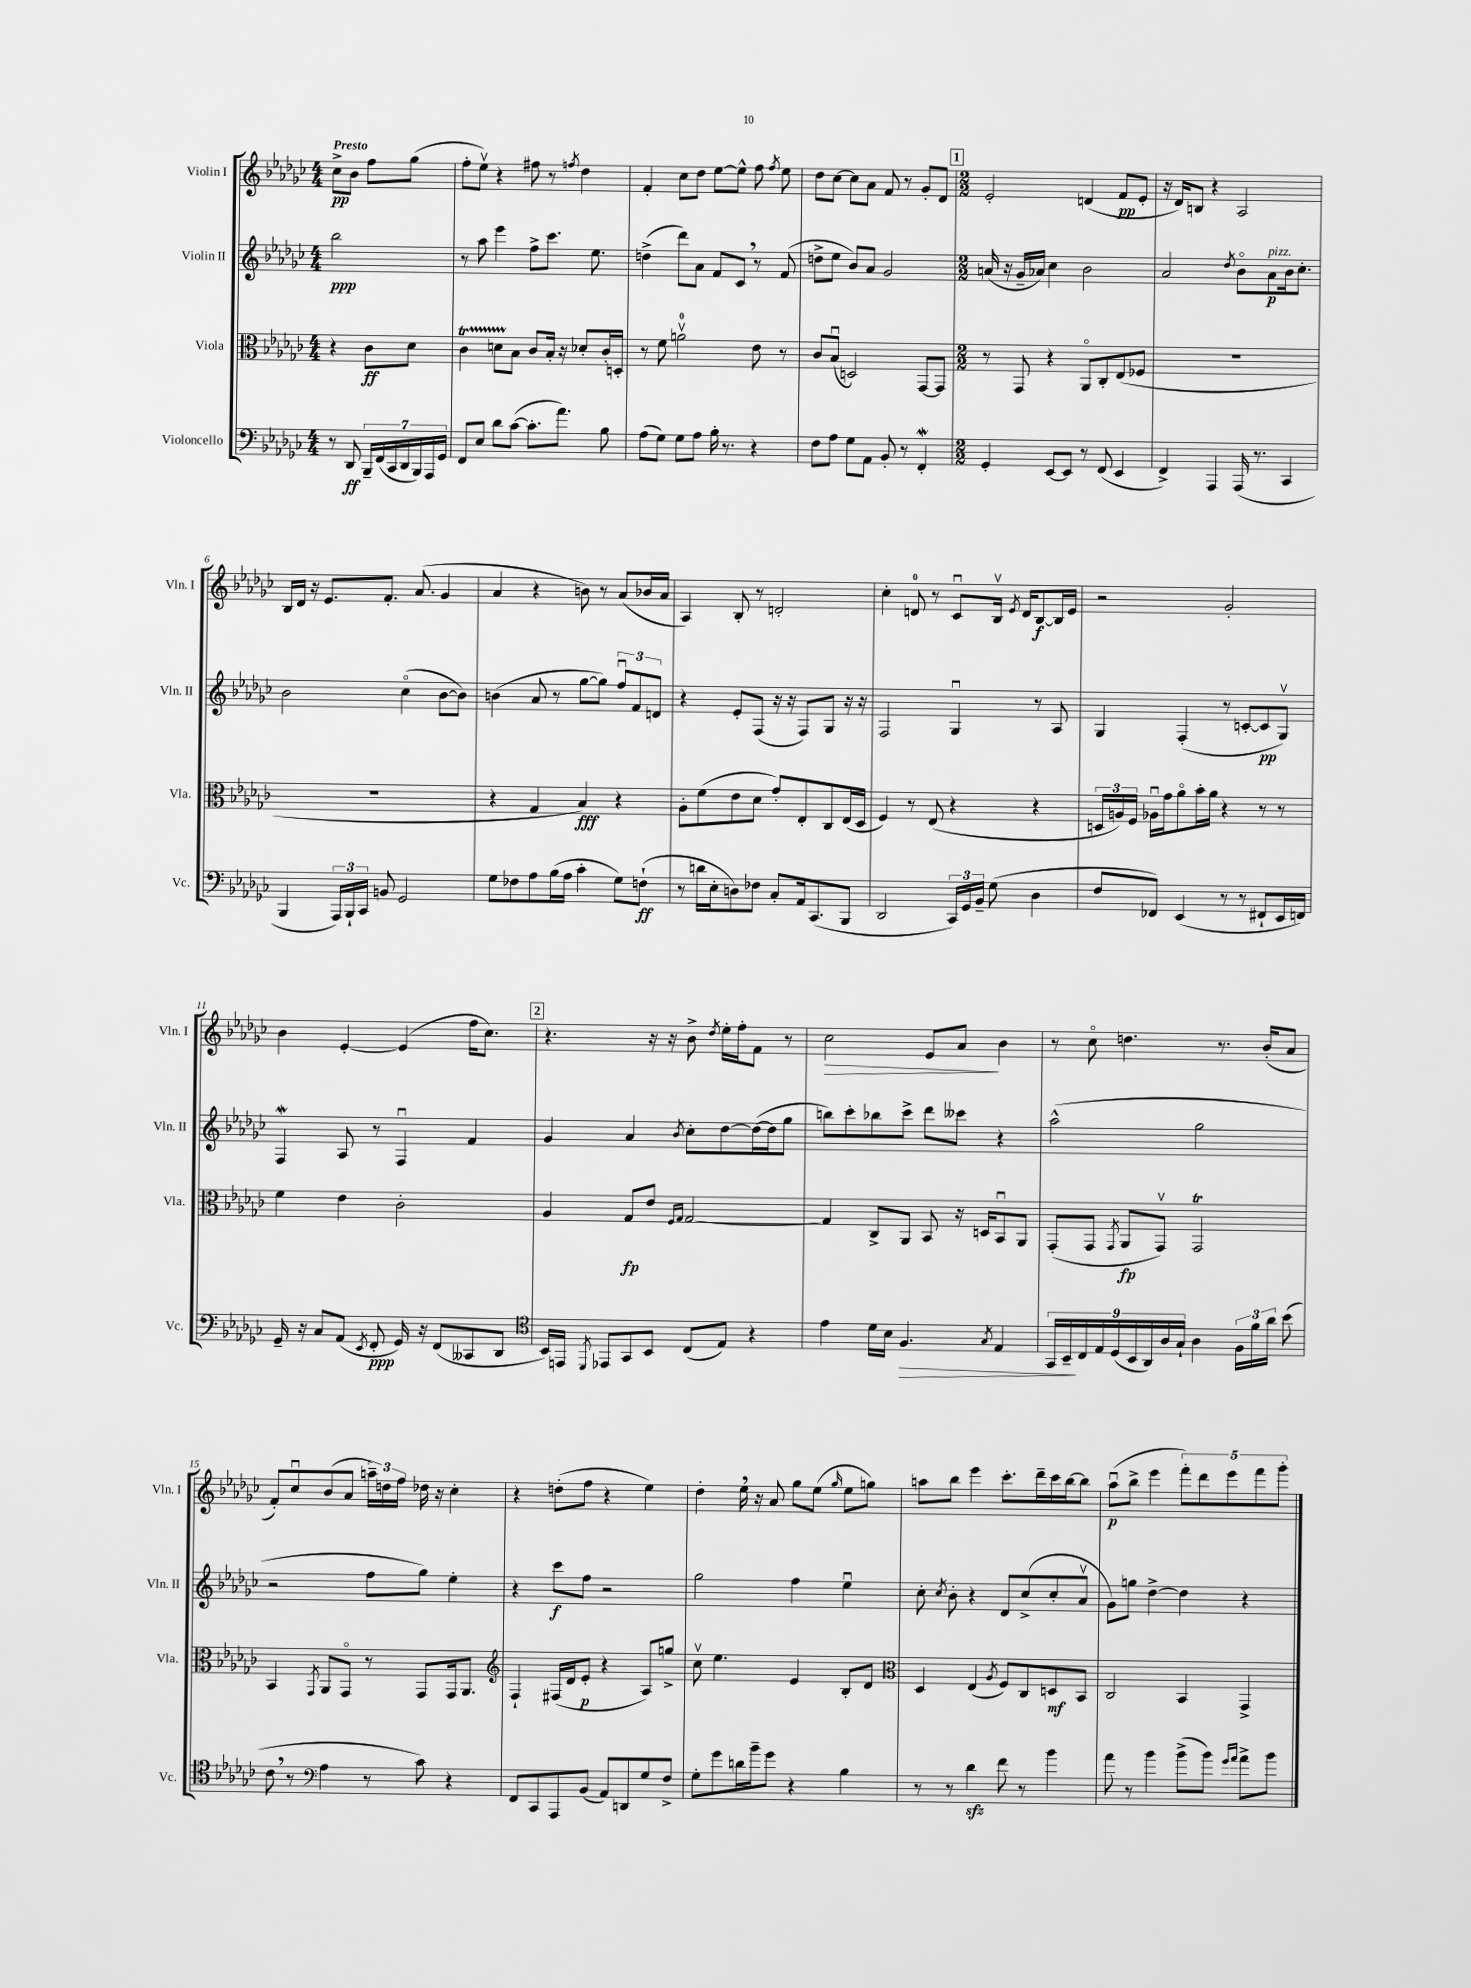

**kern	**kern	**kern	**kern
*staff4	*staff3	*staff2	*staff1
*clefF4	*clefC3	*clefG2	*clefG2
*k[b-e-a-d-g-c-]	*k[b-e-a-d-g-c-]	*k[b-e-a-d-g-c-]	*k[b-e-a-d-g-c-]
*M4/4	*M4/4	*M4/4	*M4/4
8r	4r	2bb-\	8cc-^\L
8DD-/	.	.	8b-\J
28BBB-~/LL	8c-\L	.	8ff\L
(28FF/	.	.	.
28CC-/	.	.	.
28DD-/	.	.	.
.	8d-\J	.	(8gg-\J
28BBB-/)	.	.	.
28AAA-/	.	.	.
28GG-/JJ	.	.	.
=	=	=	=
8FF/L	4c-\	8r	8ff'\L
8E-/J	.	8aa-\	8ee-v\J)
8d-\L	8d\L	4eee-\	4r
([8c-\J	8B-\J	.	.
8.c-'\]L	8c-/L	8ff^\L	8ff#\
.	16B-'/Jk	8.ccc-\J	8r
8.a-\J)	16r	.	.
.	.	.	8qff/
.	8d-'/L	.	4dd-\
.	.	8.ee-\	.
8B-\	16c-'/L	.	.
.	16D'/JJ	.	.
=	=	=	=
(8A-\L	8r	(4dd^\	4f'/
8G-\J)	8f\	.	.
8G-\L	2av\	8ddd-\L)	8cc-\L
8A-\J	.	8a-\J	8dd-\J
16B-'\	.	8f/L	[8ee-\L
8.r	.	.	.
.	.	8c-/J	8ee-^^\]J
4r	8e-\	8r	8ff\
.	.	.	8qff/
.	8r	(8f/	8ee-\
=	=	=	=
8F\L	8c-/L	8dd^\L	8dd-\L
8A-\J	(8B-u/J	8ee-\J	[8cc-\J
8G-\L	2D/)	8b-/L)	8cc-\]L
8AA-\J	.	8a-/J	8a-\J
8BB-'/	.	2g-/	8f/
8r	.	.	8r
4FF'/	[8GG-/L	.	8g-'/L
.	8GG-/]J	.	8d-/J
=	=	=	=
*M2/2	*M2/2	*M2/2	*M2/2
4GG-'/	8r	(16a/	2e-'/
.	.	16r	.
.	8GG-/	16g-~/LL	.
.	.	16a-/JJ)	.
[8EE-/L	4r	4cc-\	.
8EE-/]J	.	.	.
8r	8AA-o/L	2b-\	(4d/
(8FF/	8C-'/	.	.
4EE-/	(8E-/	.	8f/L
.	8F-/J	.	8e-'/J
=	=	=	=
4FF^/)	1r	2a-/	16r
.	.	.	16d-/LK)
.	.	.	8B/J
4AAA-/	.	.	4r
.	.	8qdd-/	.
(16AAA-/	.	8b-o\L	2A-/
8.r	.	.	.
.	.	8a-\	.
4CC-/	.	16b-\k	.
.	.	8.cc-'\J	.
=	=	=	=
4BBB-/	1r	2b-\	16B-/LL
.	.	.	16d-/JJ
.	.	.	16r
.	.	.	8.e-/L
24AAA-/LL)	.	.	.
24BBB-`/	.	.	.
24CC-/JJ	.	.	.
8BB/	.	.	8.f'/J
2GG-/	.	(4cc-o\	.
.	.	.	(8.a-/
.	.	[8b-\L	4g-/
.	.	8b-\]J)	.
=	=	=	=
8G-\L	4r	(4b\	4a-/
8F-\	.	.	.
8A-\	4G-/	8a-/	4r
(16B-\L	.	8r	.
16A-\JJ	.	.	.
4c-'\	4B-/)	[8gg-\L	8b\)
.	.	8gg-\]J)	8r
8G-\L)	4r	12ffu/L	(8a-/L
.	.	12f/	.
(8F`\J	.	.	16b-/L
.	.	12d/J	.
.	.	.	16a-/JJ
=	=	=	=
8r	8A-'\L	4r	4A-/)
16d\LL	(8f\	.	.
16E-'\J	.	.	.
8D\)	8e-\	8e-'/L	8B-'/
8F-\J	8d-\J	(8F/J	8r
8C-'/L	8g-'/L)	16r	2d'/
.	.	16r	.
16AA-/k	8E-'/	8F/L)	.
(8.CC-/	.	.	.
.	8C-/	8G-/J	.
8BBB-/J	(16E-/L	16r	.
.	16D-/JJ	16r	.
=	=	=	=
2DD-/	4F/)	2F/	4cc-'\
.	8r	.	8d/
.	(8E-/	.	8r
24CC-/LL)	4r	4G-u/	8c-u/L
24GG-/	.	.	.
24BB-~/JJ	.	.	.
(8G-\	.	.	16B-v/Jk
.	.	.	8qe-/
.	.	.	16d/LK
4D-\	4r	8r	[8B-/
.	.	8A-/	16B-/]L
.	.	.	16e-/JJ
=	=	=	=
8F/L	24D/LL	4G-/	2r
.	24A/)	.	.
.	24F/JJ	.	.
8FF-/J)	16A-u\LL	.	.
.	16g-\J	.	.
(4EE-/	8a-o\	(4F'/	.
.	16b-'\L	.	.
.	16a-\JJ	.	.
8r	4r	8r	2g-'/
8r	.	[8c'/L	.
8FF#`/L	8r	8c/]	.
16EE-/L	8r	8G-v/J)	.
16FF/JJ)	.	.	.
=	=	=	=
16GG-~/	4f\	4F/	4b-\
16r	.	.	.
8C-/L	.	.	.
(8AA-/J	4e-\	8A-/	[4e-'/
8qEE-/	.	.	.
8FF'/	.	8r	.
16GG-/)	2c-'\	4Fu/	(4e-/]
16r	.	.	.
(8FF/L	.	.	.
8CC--/	.	4f/	16ff\LK
.	.	.	8.cc-\J)
8DD-/J	.	.	.
=	=	=	=
*clefC4	*	*	*
16BB-/LL)	4A-/	4g-/	4.r
16EE/JJ	.	.	.
8qDD-/	.	.	.
8EE-/L	.	.	.
8GG-/	8G-/L	4a-/	.
8BB-/J	8e-/J	.	16r
.	.	.	16r
.	16qqF/LL	.	.
.	16qqG-/JJ	8qb-/	.
(8C-/L	[2G-/	8cc-'\L	8b-^\
.	.	.	8qdd-/
8E-/J)	.	[8dd-\	16ee-'\LL
.	.	.	16ff'\J
4r	.	(16dd-\_L	8f\J
.	.	16dd-\]J	.
.	.	8gg-\J	8r
=	=	=	=
4e-\	4G-/]	8bb\L)	2cc-\
.	.	8ccc-'\	.
16d-\LL	8C-^/L	8bb-\	.
16B-\JJ	.	.	.
4.F/	8AA-/J	8ccc-^\J	.
.	8BB-/	8ddd-\L	8e-/L
.	16r	8ccc--\J	8a-/J
.	16D/LK	.	.
8qG-/	.	.	.
4E-/	8BB-u/	4r	4b-\
.	8AA-/J	.	.
=	=	=	=
18GG-/LL	(8GG-'/L	(2aa-^^\	8r
18BB-~/	.	.	.
18C-/	.	.	.
.	8GG-/J	.	8cc-o\
18E-/	.	.	.
(18D-/	.	.	.
.	8qGG-/	.	.
.	8AA-/L	.	4.dd\
18BB-/	.	.	.
18AA-/)	.	.	.
.	8GG-v/J)	.	.
18A-/	.	.	.
18G-`/JJ	.	.	.
4A-\	2GG-/	2gg-\	.
.	.	.	8.r
24F\LL	.	.	.
24f\	.	.	.
.	.	.	(16b-'/LK
24a-\JJ	.	.	.
(8b-\	.	.	8a-/J
=	=	=	=
8c-\	4BB-/	2r	8f'/L)
8r	.	.	8cc-u/
*clefF4	*	*	*
.	8qGG-/	.	.
4A-\	8AA-/L	.	(8b-/
.	8GG-o/J	.	8a-/J
8r	8r	8ff\L	24aa~\LL)
.	.	.	24dd\
.	.	.	24ff\JJ
8c-\)	8GG-/L	8gg-\J)	16dd-\
.	.	.	16r
4r	16GG-/k	4ee-'\	4cc-'\
.	8.AA-/J	.	.
=	=	=	=
*	*clefG2	*	*
8FF/L	4F`/	4r	4r
8CC-/	.	.	.
8AAA-/	(16F#/LL	8ccc-\L	(8dd'\L
.	16d-/J	.	.
(8BB-/J	8e-'/J	8ff\J	8ff\J
8AA-/L)	4r	2r	4r
8DD/	.	.	.
8G-/	8A-/L)	.	4ee-\)
8F^/J	8gg^/J	.	.
=	=	=	=
8G-'\L	8cc-v\	2gg-\	4dd-'\
8g-\	4.ee-\	.	.
16d\L	.	.	16ee-\
16b-~\J	.	.	16r
8g-\J	.	.	8a-/
4r	4e-/	4ff\	8gg-\L
.	.	.	(8ee-\J
.	.	.	16qqgg-/
4B-\	8B-'/L	4ee-u\	8ee-\L
.	8d-/J	.	8gg\J)
=	=	=	=
*	*clefC3	*	*
8r	4D-/	8cc-'\	8aa\L
.	.	8qcc-/	.
8r	.	8b-'\	8bb-\J
4d-\	(4E-/	4r	4eee-\
.	8qA-/	.	.
8f\	8F/L)	8d-/L	8.ccc-'\L
8r	8C-/	(8cc-^/	.
.	.	.	16ddd-~\L
4b-\	8D/	8cc-'/	16ccc-\
.	.	.	[16bb-\J
.	8BB-/J	8a-v/J	8bb-\]J
=	=	=	=
8a-\	2C-/	8g-\L)	(8aa-u\L
8r	.	8gg\J	8bb-^\J
4b-\	.	[4dd-^\	4eee-\
(8b-^\L	4BB-/	4dd-\]	10fff'\L)
.	.	.	10ddd-\
8b-\J)	.	.	.
.	.	.	10eee-\
16qqg-/LL	.	.	.
16qqa-/JJ	.	.	.
8a-^\L	4GG-^/	4r	.
.	.	.	10fff\
8b-\J	.	.	.
.	.	.	10ggg-'\J
==	==	==	==
*-	*-	*-	*-
